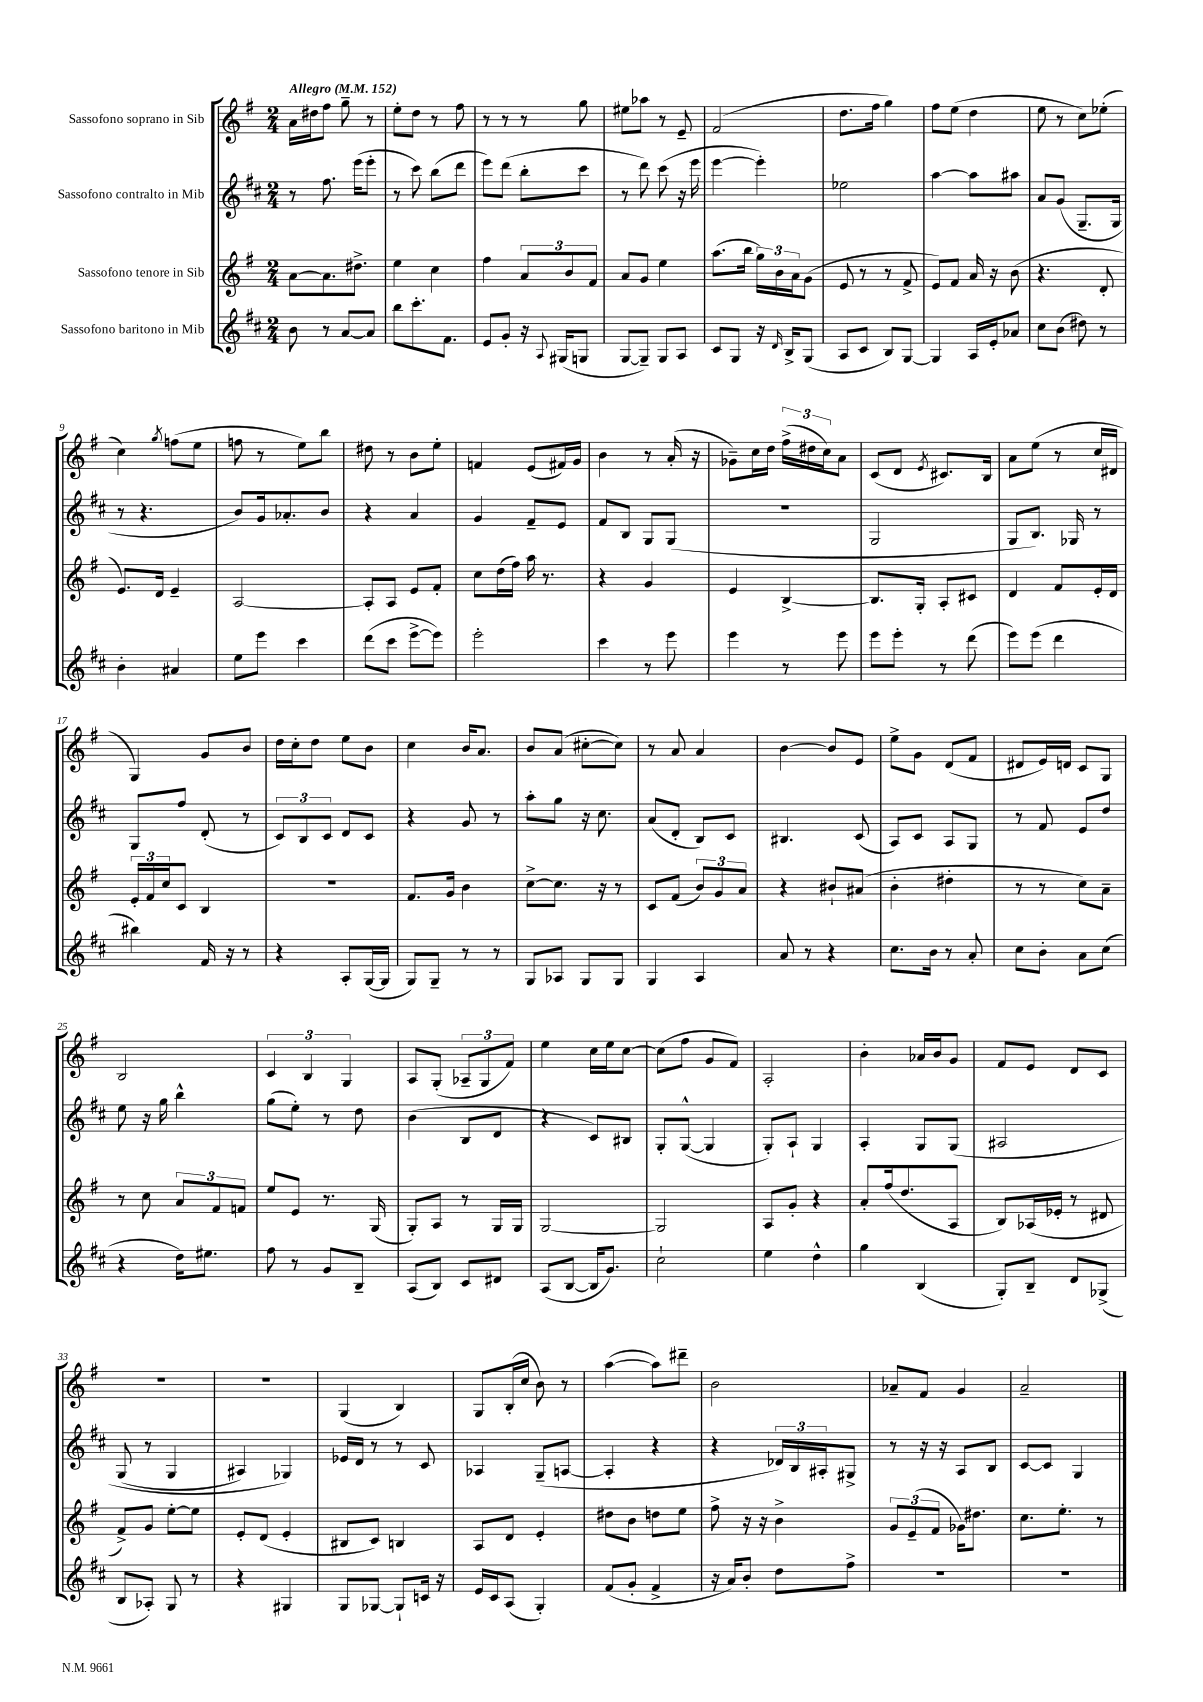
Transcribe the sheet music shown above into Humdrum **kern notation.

**kern	**kern	**kern	**kern
*staff4	*staff3	*staff2	*staff1
*clefG2	*clefG2	*clefG2	*clefG2
*k[f#c#]	*k[f#]	*k[f#c#]	*k[f#]
*M2/4	*M2/4	*M2/4	*M2/4
*MM152	*MM152	*MM152	*MM152
8b	[8a	8r	16a
.	.	.	16dd#
8r	8.a]	8.ff#	8ff#
[8a	.	.	8gg~
.	8.dd#^	(16eee	.
8a]	.	8eee'	8r
=	=	=	=
8bb	4ee	8r	8ee'
8.ccc#'	.	8ccc#)	8dd
.	4cc	(8bb	8r
8.f#	.	.	.
.	.	8ddd	8ff#
=	=	=	=
8e	4ff#	8eee)	8r
8g'	.	(8ddd	8r
16r	12a	8bb'	8r
8qqA	.	.	.
(16G#	.	.	.
.	12b	.	.
8G	.	8ccc#	8gg
.	12f#	.	.
=	=	=	=
[8G	8a	8r	8ee#
8G~])	8g	8ddd)	8aa-
8G	4ee	(8ccc#	8r
8A	.	16r	8e~
.	.	16eee	.
=	=	=	=
8c#	(8.aa	[4eee	(2f#
8G	.	.	.
.	16bb	.	.
16r	24gg)	4eee'])	.
.	24b	.	.
16qqd	.	.	.
16B^	.	.	.
.	24a	.	.
(8G	(8g	.	.
=	=	=	=
8A	8e	2ee-	8.dd
8c#	8r	.	.
.	.	.	16ff#
8B)	8r	.	4gg)
[8G	8f#^	.	.
=	=	=	=
4G]	8e)	[4aa	8ff#
.	8f#	.	(8ee
16A	16a	8aa]	4dd
16e'	16r	.	.
8a-	(8b	8aa#	.
=	=	=	=
8cc#	4.r	8a	8ee
(8b	.	(8g	8r
8dd#)	.	8.G~	8cc)
8r	8d'	.	(8ee-'
.	.	16G	.
=	=	=	=
4b'	8.e)	8r	4cc)
.	.	4.r	.
.	16d	.	.
.	.	.	8qgg
4a#	4e~	.	(8ff
.	.	.	8ee
=	=	=	=
8ee	[2A	8b)	8ff
8eee	.	16g	8r
.	.	8.a-'	.
4ccc#	.	.	8ee)
.	.	8b	8bb
=	=	=	=
(8ddd	8A']	4r	8dd#
8ccc#	8A	.	8r
[8eee^	8e	4a	8b
8eee])	8f#'	.	8ee'
=	=	=	=
2eee'	8cc	4g	4f
.	(16dd	.	.
.	16ff#)	.	.
.	16aa	8f#~	(8e
.	8.r	.	.
.	.	8e	16f#)
.	.	.	16g
=	=	=	=
4ccc#	4r	8f#	4b
.	.	8B	.
8r	4g	8G	8r
8eee	.	(8G	(16a'
.	.	.	16r
=	=	=	=
4eee	4e	2r	8g-~)
.	.	.	16cc
.	.	.	16dd
8r	[4B^	.	(24ff#^
.	.	.	24dd#
.	.	.	24cc)
8eee	.	.	8a
=	=	=	=
8eee	8.B]	2G	(8c
8eee'	.	.	8d
.	16G'	.	.
.	.	.	8qe
8r	8A'	.	8.c#)
(8ddd	8c#	.	.
.	.	.	16B
=	=	=	=
8eee)	4d	8G	8a
(8eee	.	8.B)	(8ee
4ddd	8f#	.	8r
.	.	16G-	.
.	16e'	8r	16cc
.	16d	.	16d#
=	=	=	=
4bb#)	24e'	8G	4G)
.	24f#	.	.
.	24cc	.	.
.	8c	8ff#	.
16f#	4B	(8d'	8g
16r	.	.	.
8r	.	8r	8b
=	=	=	=
4r	2r	12c#)	16dd
.	.	.	16cc'
.	.	12B	.
.	.	.	8dd
.	.	12c#	.
8A'	.	8d	8ee
([16G	.	8c#	8b
16G]	.	.	.
=	=	=	=
8G)	8.f#	4r	4cc
8G~	.	.	.
.	16g	.	.
8r	4b	8g	16b
.	.	.	8.a
8r	.	8r	.
=	=	=	=
8G	[8cc^	8aa'	8b
8A-	8.cc]	8gg	(8a
8G	.	16r	[8cc#'
.	16r	8.cc#	.
8G	8r	.	8cc#])
=	=	=	=
4G	8c	(8a	8r
.	(8f#	8d'	8a
4A	12b)	8B)	4a
.	12g	.	.
.	.	8c#	.
.	12a	.	.
=	=	=	=
8a	4r	4.B#	[4b
8r	.	.	.
4r	8b#`	.	8b]
.	(8a#	(8c#	8e
=	=	=	=
8.cc#	4b'	8A)	8ee^
.	.	8c#	8g
16b	.	.	.
8r	4dd#'	8A	(8d
8a'	.	8G	8f#
=	=	=	=
8cc#	8r	8r	8d#
8b'	8r	8f#	16e)
.	.	.	16d
8a	8cc)	8e	8c
(8cc#	8a~	8dd	8G
=	=	=	=
4r	8r	8ee	2B
.	8cc	16r	.
.	.	16gg	.
16dd)	12a	4bb^^	.
8.ee#	.	.	.
.	12f#	.	.
.	12f	.	.
=	=	=	=
8ff#	8ee	(8gg	6c
8r	8e	8ee')	.
.	.	.	6B
8g	8.r	8r	.
.	.	.	6G
8B~	.	8dd	.
.	(16G	.	.
=	=	=	=
(8A	8G')	(4b	8A
8B)	8A	.	(8G'
8c#	8r	8B	12A-~
.	.	.	12G
8d#	16G	8d	.
.	.	.	12f#)
.	16G	.	.
=	=	=	=
(8A	[2G	4r	4ee
[8B	.	.	.
16B]	.	8c#)	16cc
8.g)	.	.	16ee
.	.	8B#	[8cc
=	=	=	=
2cc#`	2G]	8G'	(8cc]
.	.	([8G^^	8ff#
.	.	4G]	8g
.	.	.	8f#)
=	=	=	=
4ee	8A	8G')	2A'
.	8g'	8A`	.
4dd^^	4r	4G	.
=	=	=	=
4gg	8a'	4A'	4b'
.	(16ff#	.	.
.	8.dd	.	.
(4B	.	8G	16a-
.	.	.	16b
.	8A	&(8G	8g
=	=	=	=
8G')	8B)	2A#	8f#
8B~	(16A-	.	8e
.	16e-'	.	.
8d	8r	.	8d
(8G-^	8d#	.	8c
=	=	=	=
8B	8f#^)	(8G	2r
8A-')	8g	8r	.
8G	[8ee'	4G	.
8r	8ee]	.	.
=	=	=	=
4r	8e'	4A#)	2r
.	(8d	.	.
4G#	4e'	4G-&)	.
=	=	=	=
8G	8B#	16e-	(4G
.	.	16d	.
[8G-	8c)	8r	.
8G-`]	4B	8r	4B)
16c	.	8c#	.
16r	.	.	.
=	=	=	=
16e	8A	4A-	8G
16c#	.	.	.
(8A	8d	.	(16B'
.	.	.	16cc
4G')	4e'	(8G~	8b)
.	.	[8A	8r
=	=	=	=
(8f#	8dd#	4A']	([4aa
8g'	8b	.	.
4f#^	8dd	4r	8aa])
.	8ee	.	8ddd#~
=	=	=	=
16r	8ff#^	4r	2b
16a)	.	.	.
8b'	16r	.	.
.	16r	.	.
8dd	4b^	24d-)	.
.	.	24B	.
.	.	24A#'	.
8ff#^	.	8G#^	.
=	=	=	=
2r	12g	8r	8a-~
.	(12e~	.	.
.	.	16r	8f#
.	12f#	.	.
.	.	16r	.
.	16g-)	8A	4g
.	8.dd#	.	.
.	.	8B	.
=	=	=	=
2r	8.cc	[8c#	2a~
.	.	8c#]	.
.	8.ee'	.	.
.	.	4G	.
.	8r	.	.
==	==	==	==
*-	*-	*-	*-
